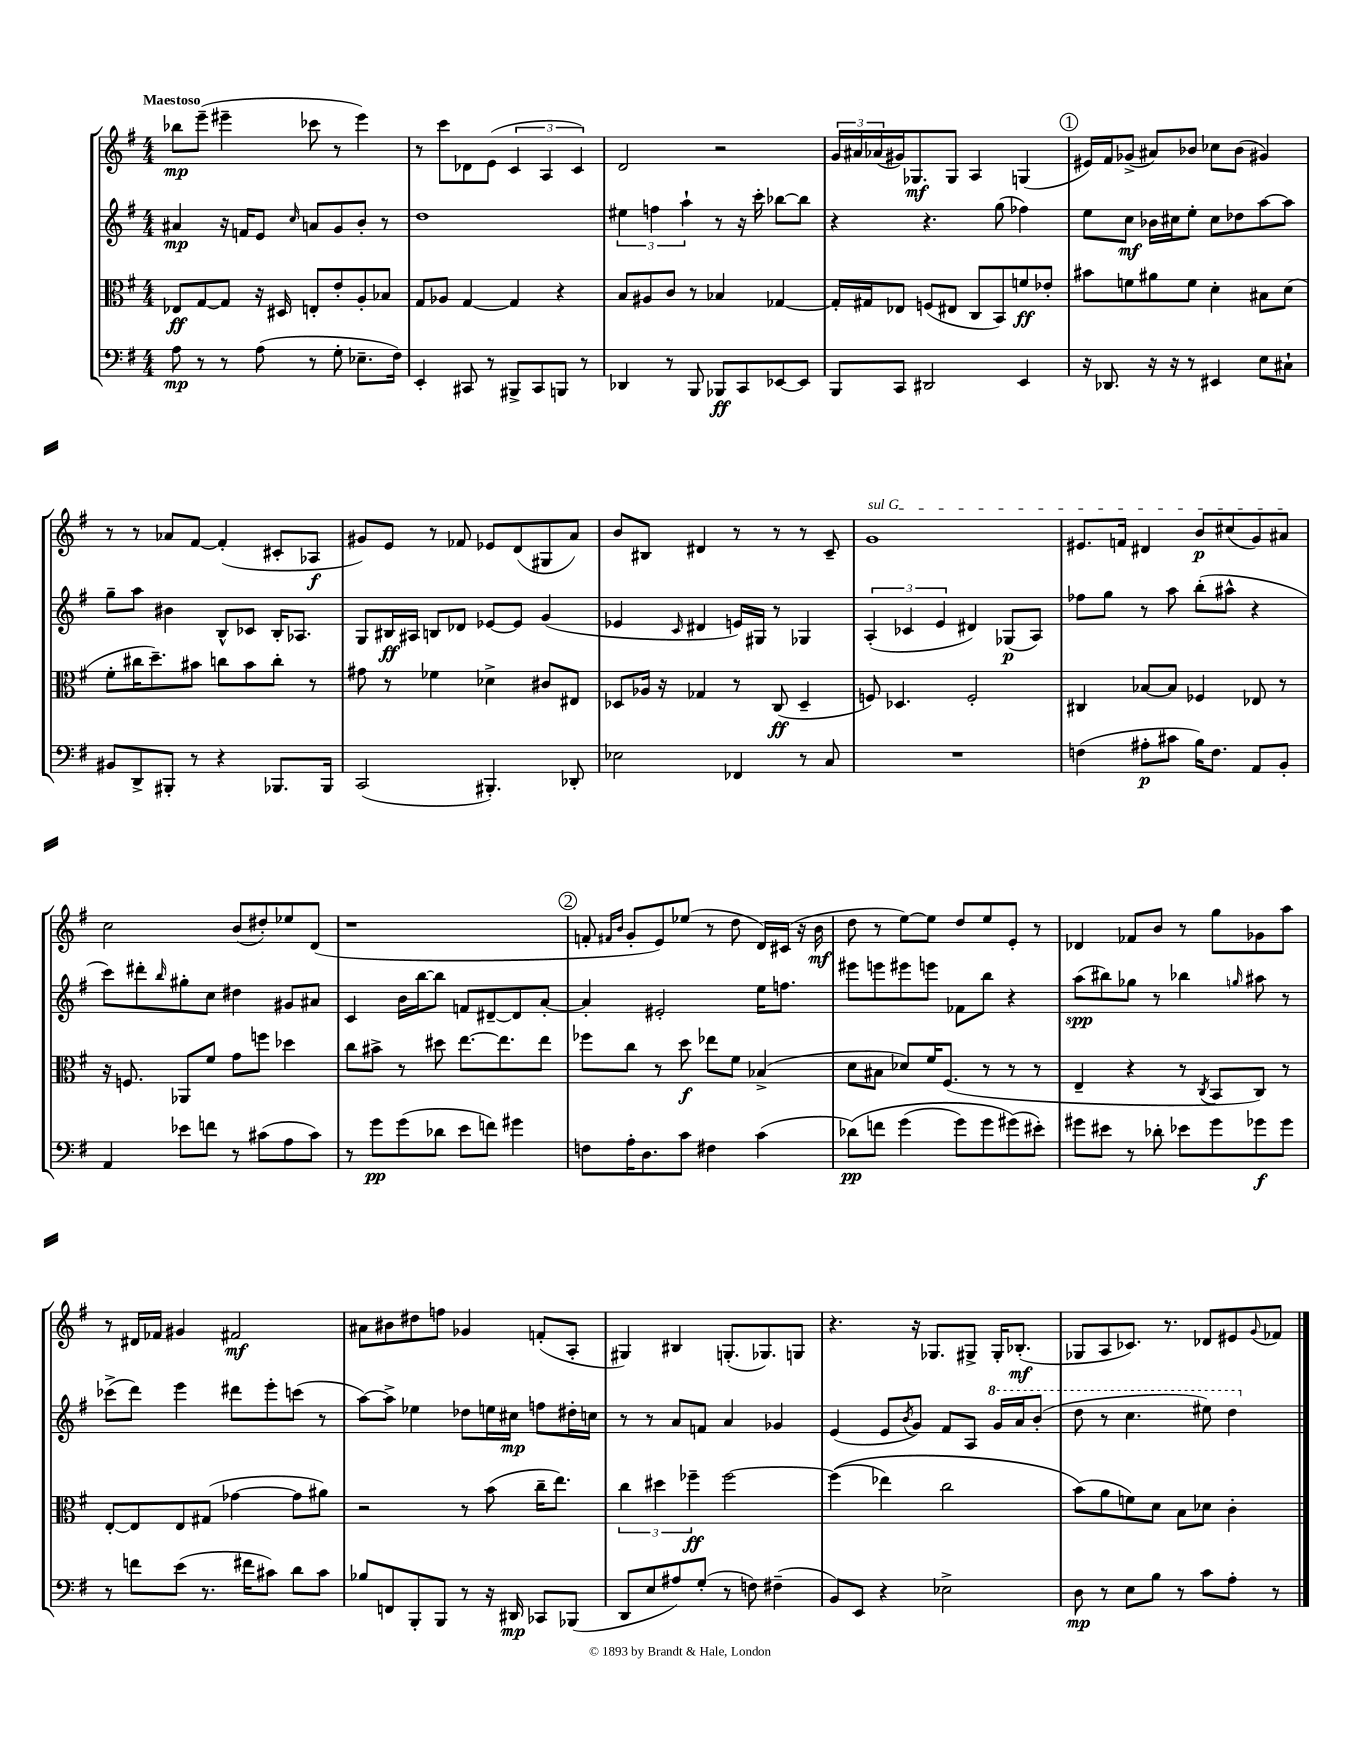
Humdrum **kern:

**kern	**dynam	**kern	**dynam	**kern	**dynam	**kern	**dynam
*part4	*part4	*part3	*part3	*part2	*part2	*part1	*part1
*staff4	*staff4	*staff3	*staff3	*staff2	*staff2	*staff1	*staff1
*clefF4	*	*clefC3	*	*clefG2	*	*clefG2	*
*k[f#]	*	*k[f#]	*	*k[f#]	*	*k[f#]	*
*M4/4	*	*M4/4	*	*M4/4	*	*M4/4	*
=1	=1	=1	=1	=1	=1	=1	=1
!	!	!	!	!	!	!LO:TX:a:B:t=Maestoso	!
8A\	mp	8E-X/L	ff	4a#X/	mp	8bb-X\L	mp
8r	.	[8G/	.	.	.	(8eee~\J	.
8r	.	8G/J]	.	16r	.	4eee#X~\	.
.	.	.	.	16fn/KL	.	.	.
(8A\	.	16r	.	8e/J	.	.	.
.	.	16D#X/	.	.	.	.	.
.	.	.	.	16qqcc/	.	.	.
8r	.	8En'/L	.	8an/L	.	8ccc-X\	.
8G'\	.	8e'/	.	8g/	.	8r	.
8.E-X~\L	.	8A'/	.	8b'/J	.	4eee#\)	.
.	.	8B-X/J	.	8r	.	.	.
16F#\Jk)	.	.	.	.	.	.	.
=2	=2	=2	=2	=2	=2	=2	=2
4EE'/	.	8G/L	.	1dd	.	8r	.
.	.	8A-X/J	.	.	.	8ccc\L	.
8CC#X/	.	[4G/	.	.	.	8d-X\	.
8r	.	.	.	.	.	(8e\J	.
8BBB#X^/L	.	4G/]	.	.	.	6c/	.
8CC#/	.	.	.	.	.	.	.
.	.	.	.	.	.	6A/	.
8BBBn/J	.	4r	.	.	.	.	.
.	.	.	.	.	.	6c/)	.
8r	.	.	.	.	.	.	.
=3	=3	=3	=3	=3	=3	=3	=3
4DD-X/	.	8B/L	.	6ee#X\	.	2d/	.
.	.	8A#X/	.	.	.	.	.
.	.	.	.	6ffn\	.	.	.
8r	.	8c/J	.	.	.	.	.
.	.	.	.	6aa`\	.	.	.
8BBB/	.	8r	.	.	.	.	.
8BBB-X/L	ff	4B-X/	.	8r	.	2r	.
8CC/	.	.	.	16r	.	.	.
.	.	.	.	16ccc'\	.	.	.
[8EE-X/	.	[4G-X/	.	[8bb-X\L	.	.	.
8EE-/J]	.	.	.	8bb-\J]	.	.	.
=4	=4	=4	=4	=4	=4	=4	=4
8BBB/L	.	16G-'/LL]	.	4r	.	24g/LL	.
.	.	.	.	.	.	24a#X/	.
.	.	16G#X/J	.	.	.	.	.
.	.	.	.	.	.	(24a-X/	.
8CC/J	.	8E-X/J	.	.	.	16g#X/J)	.
.	.	.	.	.	.	8.G-X/	mf
2DD#X/	.	(8Fn/L	.	4.r	.	.	.
.	.	8E#X/J	.	.	.	8G-/J	.
.	.	8C/L	.	.	.	4A/	.
.	.	8BB/)	.	(8gg\	.	.	.
4EE/	.	8fn/	ff	4ff-X\)	.	(4Gn/	.
.	.	8e-X'/J	.	.	.	.	.
!!LO:REH:place=s1:t=1
=5	=5	=5	=5	=5	=5	=5	=5
16r	.	8b#X\L	.	8ee\L	.	16e#X/LL)	.
8.DD-X/	.	.	.	.	.	16f#/J	.
.	.	8fn\	.	8cc\J	mf	(8g-X^/J	.
16r	.	8a#X\	.	16b-X\LL	.	8a#X/L)	.
16r	.	.	.	16cc#X\J	.	.	.
8r	.	8f\J	.	8ee'\J	.	8b-X/J	.
4EE#X/	.	4d'\	.	8cc#\L	.	8cc-X\L	.
.	.	.	.	8dd-X\	.	(8b-\J	.
8E\L	.	8B#X\L	.	[8aa\	.	4g#X/)	.
8C#X`\J	.	(8d\J	.	8aa\J]	.	.	.
!!LO:LB:g=z
=6	=6	=6	=6	=6	=6	=6	=6
8BB#X/L	.	8f#'\L	.	8gg~\L	.	8r	.
8DD^/	.	16cc#X\K	.	8aa\J	.	8r	.
.	.	8.dd~\)	.	.	.	.	.
8BBB#X'/J	.	.	.	4b#X\	.	8a-X/L	.
8r	.	8b#X\J	.	.	.	[8f#/J	.
4r	.	8ccn\L	.	8B^^/L	.	(4f#'/]	.
.	.	8b#\	.	8c-X/J	.	.	.
8.BBB-X/L	.	8cc'\J	.	16B'/KL	.	8c#X'/L	.
.	.	.	.	8.A-X/J	.	.	.
.	.	8r	.	.	.	8A-X/J	f
16BBB-/Jk	.	.	.	.	.	.	.
=7	=7	=7	=7	=7	=7	=7	=7
(2CC/	.	8g#X\	.	8G/L	.	8g#X/L)	.
.	.	8r	.	16B#X/L	ff	8e/J	.
.	.	.	.	16A#X/JJ	.	.	.
.	.	4f-X\	.	8Bn/L	.	8r	.
.	.	.	.	8d-X/J	.	8f-X/	.
4.BBB#X'/)	.	4d-X^\	.	[8e-X/L	.	8e-X/L	.
.	.	.	.	8e-/J]	.	(8d/	.
.	.	8c#X/L	.	(4g/	.	8G#X/	.
8DD-X'/	.	8E#X/J	.	.	.	8a/J)	.
=8	=8	=8	=8	=8	=8	=8	=8
2E-X\	.	8D-X/L	.	4e-X/	.	8b/L	.
.	.	16A-X/Jk	.	.	.	8B#X/J	.
.	.	16r	.	.	.	.	.
.	.	.	.	16qqc/	.	.	.
.	.	4G-X/	.	4d#X/	.	4d#X/	.
4FF-X/	.	8r	.	16en/LL)	.	8r	.
.	.	.	.	16G#X/JJ	.	.	.
.	.	(8C/	ff	8r	.	8r	.
8r	.	4D-~/	.	4G-X/	.	8r	.
8C/	.	.	.	.	.	8c~/	.
=9	=9	=9	=9	=9	=9	=9	=9
!	!	!	!	!	!	!LO:TX:a:i:t=sul G	!
1r	.	8Fn/)	.	(6A'/	.	1g	.
.	.	4.D-X/	.	.	.	.	.
.	.	.	.	6c-X/	.	.	.
.	.	.	.	6e/	.	.	.
.	.	2F'/	.	4d#X/)	.	.	.
.	.	.	.	(8G-X/L	p	.	.
.	.	.	.	8A/J)	.	.	.
=10	=10	=10	=10	=10	=10	=10	=10
(4Fn\	.	4C#X/	.	8ff-X\L	.	8.e#X/L	.
.	.	.	.	8gg\J	.	.	.
.	.	.	.	.	.	16fn/Jk	.
8A#X'\L	p	[8B-X/L	.	8r	.	4d#X/	.
8c#X\J	.	8B-/J]	.	8aa\	.	.	.
16B\KL)	.	4F-X/	.	(8bb'\L	.	8b/L	p
8.F\J	.	.	.	.	.	.	.
.	.	.	.	8aa#X^^\J	.	(8cc#X/	.
8AA/L	.	8E-X/	.	4r	.	8g/)	.
8BB'/J	.	8r	.	.	.	8a#X/J	.
!!LO:LB:g=z
=11	=11	=11	=11	=11	=11	=11	=11
4AA/	.	16r	.	8ccc\L)	.	2cc\	.
.	.	8.Fn/	.	.	.	.	.
.	.	.	.	8ddd#X'\	.	.	.
.	.	.	.	16qqbb/	.	.	.
8e-X\L	.	8AA-X/L	.	8gg#X'\	.	.	.
8fn\J	.	8f#/J	.	8cc\J	.	.	.
8r	.	8g\L	.	4dd#X\	.	(8b/L	.
(8c#X\L	.	8ffn\J	.	.	.	8dd#X'/)	.
8A\	.	4dd-X\	.	8g#X/L	.	8ee-X/	.
8c#\J)	.	.	.	8a#X/J	.	(8d/J	.
=12	=12	=12	=12	=12	=12	=12	=12
8r	.	8cc\L	.	4c/	.	1r	.
8g\L	pp	8b#X^\J	.	.	.	.	.
(8g\	.	8r	.	16b\LL	.	.	.
.	.	.	.	[16bb\J	.	.	.
8d-X\J	.	8dd#X\	.	8bb\J]	.	.	.
8e\L	.	[8.ee\L	.	8fn/L	.	.	.
8fn\J)	.	.	.	[8d#X~/	.	.	.
.	.	8.ee\]	.	.	.	.	.
4g#X\	.	.	.	8d#/]	.	.	.
.	.	8ee\J	.	[8a'/J	.	.	.
!!LO:REH:place=s1:t=2
=13	=13	=13	=13	=13	=13	=13	=13
8Fn\L	.	8ff-X\L	.	4a'/]	.	8fn'/	.
.	.	.	.	.	.	16qqf#X/LL	.
.	.	.	.	.	.	16qqb/JJ	.
16A'\K	.	8cc\J	.	.	.	8g'/L	.
8.D\	.	.	.	.	.	.	.
.	.	8r	.	2e#X'/	.	8e/)	.
8c\J	.	8dd\	f	.	.	(8ee-X/J	.
4F#X\	.	8ee-X\L	.	.	.	8r	.
.	.	8f#\J	.	.	.	8dd\	.
(4c\	.	(4B-X^/	.	16ee\KL	.	16d/LL)	.
.	.	.	.	8.ffn\J	.	(16c#X/JJ	.
.	.	.	.	.	.	16r	.
.	.	.	.	.	.	16b\	mf
=14	=14	=14	=14	=14	=14	=14	=14
(8d-X\L)	pp	8d\L	.	8eee#X\L	.	8dd\	.
8fn\J	.	8B#X\J	.	8eeen\	.	8r	.
(4g\	.	8d-X/L)	.	8eee#X\	.	[8ee\L)	.
.	.	16f#/K	.	8eeen\J	.	8ee\J]	.
.	.	(8.F#/J	.	.	.	.	.
8g\L)	.	.	.	8f-X\L	.	8dd/L	.
8g\	.	8r	.	8bb\J	.	8ee/	.
(8g#X\)	.	8r	.	4r	.	8e'/J	.
8e#X'\J)	.	8r	.	.	.	8r	.
=15	=15	=15	=15	=15	=15	=15	=15
8g#X\L	.	4E~/	.	(8aa\L	spp	4d-X/	.
8e#X\J	.	.	.	8bb#X\)	.	.	.
8r	.	4r	.	8gg-X\J	.	8f-X/L	.
8d-X'\	.	.	.	8r	.	8b/J	.
8e-X\L	.	8r	.	4bb-X\	.	8r	.
.	.	8qC/	.	.	.	.	.
8g#\	.	8BB/L	.	.	.	8gg\L	.
.	.	.	.	16qqggn/	.	.	.
8g-X\	f	8C/J)	.	8aa#X\	.	8g-X\	.
8g-\J	.	8r	.	8r	.	8aa\J	.
!!LO:LB:g=z
=16	=16	=16	=16	=16	=16	=16	=16
8r	.	[8E'/L	.	(8ccc-X^\L	.	8r	.
8fn\L	.	8E/]	.	8ddd\J)	.	16d#X/LL	.
.	.	.	.	.	.	16f-X/JJ	.
(8e\J	.	8E/	.	4eee\	.	4g#X/	.
8.r	.	(8G#X/J	.	.	.	.	.
.	.	[4g-X\	.	8ddd#X\L	.	2f#X/	mf
16f#X\KL	.	.	.	.	.	.	.
8c#X\J)	.	.	.	8eee'\	.	.	.
8d\L	.	8g-\L]	.	(8cccn\J	.	.	.
8c#\J	.	8a#X\J)	.	8r	.	.	.
=17	=17	=17	=17	=17	=17	=17	=17
8B-X/L	.	2r	.	[8aa\L)	.	8a#X\L	.
8FFn/	.	.	.	8aa^\J]	.	8b#X\	.
8BBB'/	.	.	.	4ee-X\	.	8dd#X\	.
8BBB/J	.	.	.	.	.	8ffn\J	.
8r	.	8r	.	8dd-X\L	.	4g-X/	.
16r	.	(8b\	.	16een\L	.	.	.
16DD#X/	mp	.	.	16cc#X\JJ	mp	.	.
8CC-X/L	.	16cc~\KL	.	8ffn\L	.	(8fn'/L	.
.	.	8.ee\J)	.	.	.	.	.
(8BBB-X/J	.	.	.	16dd#X'\L	.	8A'/J	.
.	.	.	.	16ccn\JJ	.	.	.
=18	=18	=18	=18	=18	=18	=18	=18
8DD/L	.	6cc\	.	8r	.	4G#X/)	.
8E/	.	.	.	8r	.	.	.
.	.	6dd#X\	.	.	.	.	.
8A#X/)	.	.	.	8a/L	.	4B#X/	.
.	.	6ff-X~\	ff	.	.	.	.
(8G'/J	.	.	.	8fn/J	.	.	.
8r	.	[2ff-\	.	4a/	.	(8.Gn'/L	.
8Fn\)	.	.	.	.	.	.	.
.	.	.	.	.	.	8.G-X/)	.
(4F#X~\	.	.	.	4g-X/	.	.	.
.	.	.	.	.	.	8Gn/J	.
=19	=19	=19	=19	=19	=19	=19	=19
8BB/L)	.	((4ff-\]	.	(4e/	.	4.r	.
8EE/J	.	.	.	.	.	.	.
4r	.	4ee-X\)	.	8e/L	.	.	.
.	.	.	.	8qb/	.	.	.
.	.	.	.	8g/J)	.	16r	.
.	.	.	.	.	.	8.G-X/L	.
2E-X^\	.	2cc\	.	8f#/L	.	.	.
.	.	.	.	8A/J	.	8G#X^/J	.
*	*	*	*	*8va	*	*	*
.	.	.	.	16gg/LL	.	16G#'/KL	.
.	.	.	.	16aa/J	.	(8.B-X'/J	mf
.	.	.	.	(8bb'/J	.	.	.
=20	=20	=20	=20	=20	=20	=20	=20
8D\	mp	(8b\L)	.	8ddd\	.	8G-X/L	.
8r	.	8a\	.	8r	.	8A/	.
8E\L	.	8fn\)	.	4.ccc\	.	8.c-X/J)	.
8B\J	.	8d\J	.	.	.	.	.
.	.	.	.	.	.	8.r	.
8r	.	8B\L	.	.	.	.	.
8c\L	.	8d-X\J	.	8eee#X\)	.	8d-X/L	.
8A'\J	.	4c'\	.	4ddd\	.	8e#X/	.
.	.	.	.	.	.	8qqg/	.
8r	.	.	.	.	.	8f-X/J	.
*	*	*	*	*X8va	*	*	*
==	==	==	==	==	==	==	==
*-	*-	*-	*-	*-	*-	*-	*-
